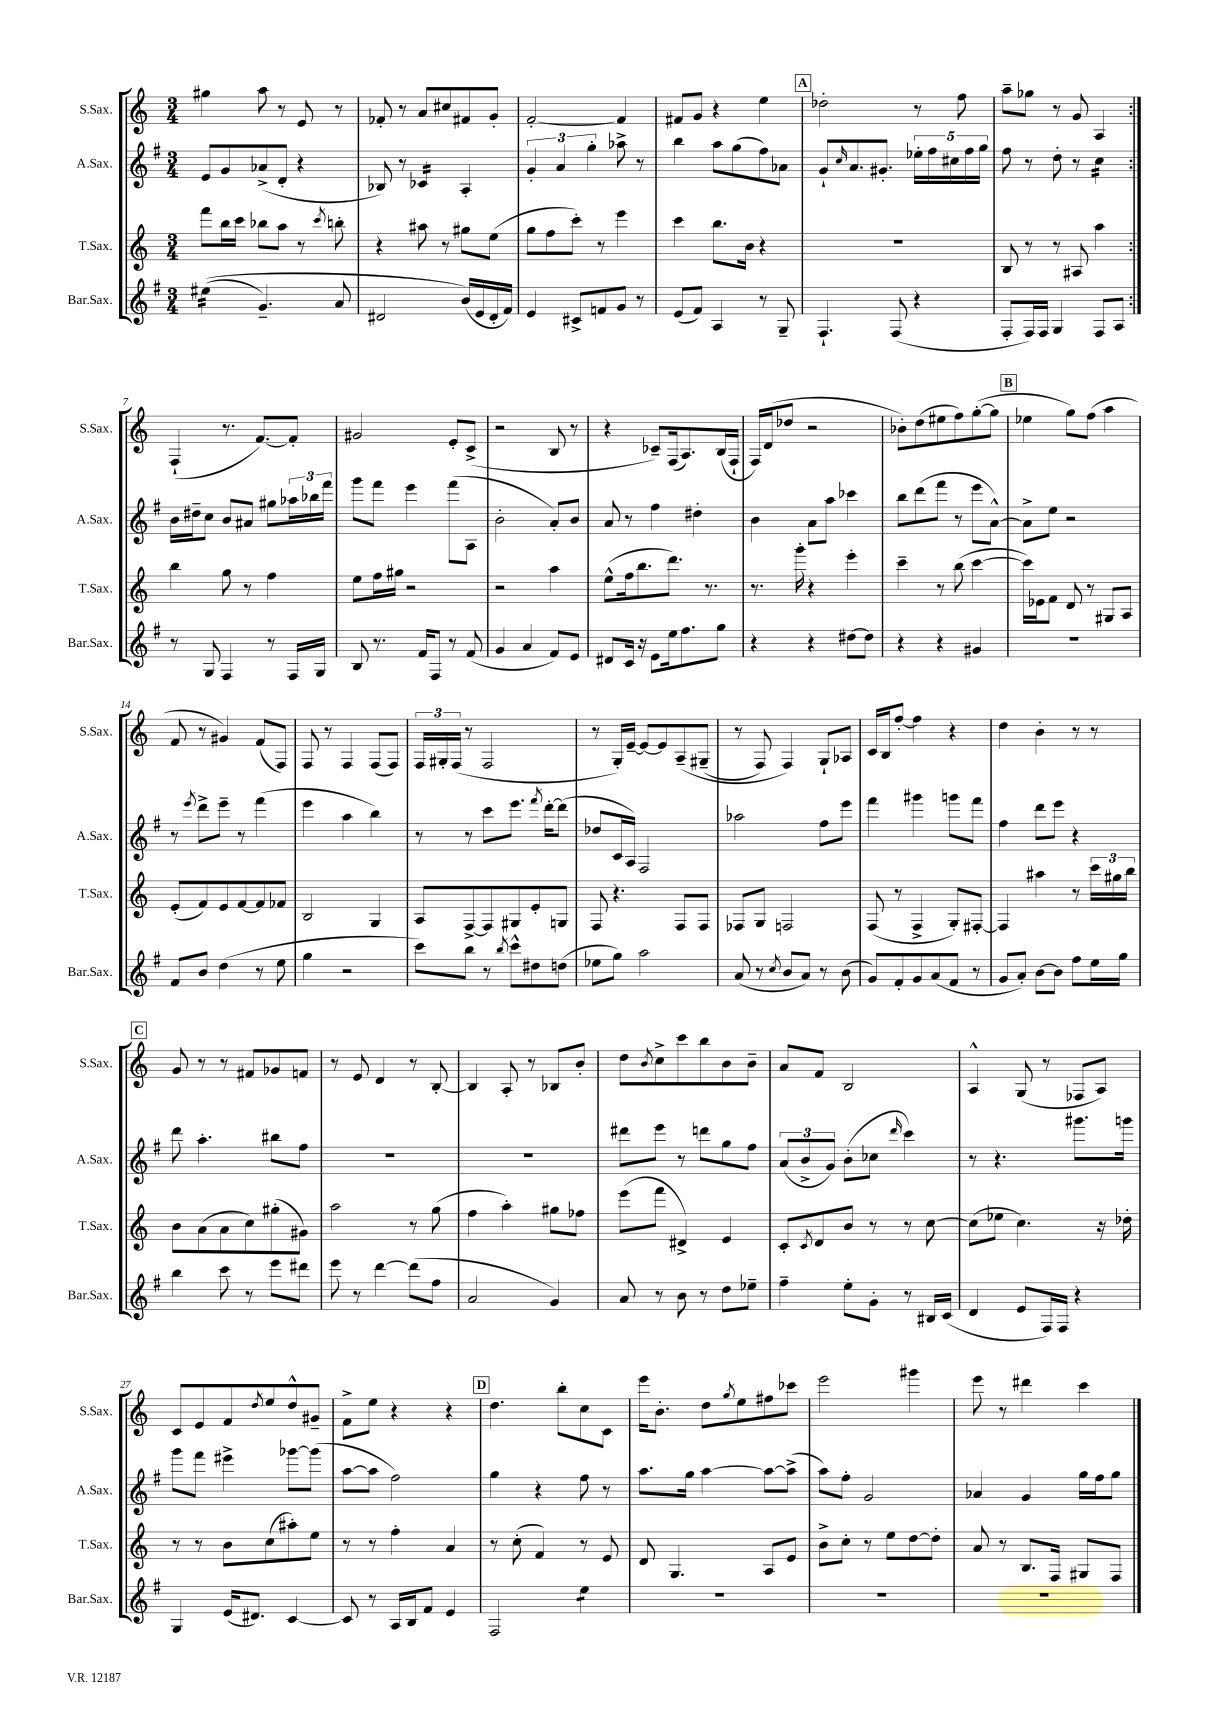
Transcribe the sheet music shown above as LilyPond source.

<<
\new StaffGroup <<
\new Staff = "s0" \with { instrumentName = "S.Sax." shortInstrumentName = "S.Sax." } {
    \clef treble \key c \major \numericTimeSignature \time 3/4
    \repeat volta 2 { gis''4 a''8 r8 e'8 r8 |
    fes'8-. r8 a'8 cis''8 fis'8 g'8-. |
    f'2~-. f'4 |
    fis'8 g'8 r4 e''4 |
    \mark \markup { \box "A" } des''2-. r8 f''8 |
    a''8-- ges''8 r8 g'8 a4 | }
    f4-!( r8. f'8.~) f'8-. |
    gis'2 e'8-. c'8->( |
    r2 b8 r8 |
    r4 ces'8--) f16( a8.) b16( f16-! |
    f16) d'16( des''8 r2 |
    bes'8-.) d''8( eis''8 f''8) g''8~-.( g''8 |
    \mark \markup { \box "B" } ees''4 g''8) f''8( a''4 |
    f'8 r8 gis'4) f'8( f8) |
    f8 r8 f4 f8( f8) |
    \tuplet 3/2 { f16 gis16-. f16( } r8 f2 |
    r8 g16-.) e'16~-- e'8~ e'8 a8--\( gis8--( |
    r8 f8) f4\) g8-! aes8 |
    c'16 b16 f''8~-. f''4 r4 |
    d''4 b'4-. r8 r8 |
    \mark \markup { \box "C" } g'8 r8 r8 fis'8 ges'8 f'8 |
    r8 e'8 d'4 r8 b8~-. |
    b4 a8-. r8 bes8 b'8-. |
    d''8 \acciaccatura { b'8 } c''8-> c'''8 b''8 b'8 b'8-- |
    a'8 f'8 b2 |
    a4-^ g8( r8 fes8 a8) |
    c'8 e'8 f'8 \acciaccatura { d''8 } e''8 d''8-^ gis'8-- |
    f'8-> e''8 r4 r4 |
    \mark \markup { \box "D" } d''4. b''8-. c''8 c'8 |
    e'''16 b'8.-. d''8 \acciaccatura { g''8 } e''8 fis''8 ces'''8 |
    e'''2 gis'''4 |
    e'''8 r8 dis'''4 c'''4 \bar "|." |
}
\new Staff = "s1" \with { instrumentName = "A.Sax." shortInstrumentName = "A.Sax." } {
    \clef treble \key g \major \numericTimeSignature \time 3/4
    \repeat volta 2 { e'8 g'8 aes'8->( d'8-. r4 |
    bes8) r8 ces'4:16 a4-. |
    \tuplet 3/2 { g'4-. a'4 g''4-. } aes''8-> r8 |
    b''4 a''8 g''8( fis''8) aes'8 |
    \mark \markup { \box "A" } g'8-! \grace { c''16 } a'8. gis'8.-. \tuplet 5/4 { ees''16-. fis''16 cis''16 fis''16 g''16 } |
    fis''8 r8 d''8-. r8 c''4:16 | }
    b'16 dis''16-- c''8 b'8 ais'8 gis''8 \tuplet 3/2 { aes''16 bes''16 fis'''16 } |
    g'''8 fis'''8 e'''4 fis'''8( a8 |
    b'2-. a'8-.) b'8 |
    a'8 r8 fis''4 dis''4-. |
    b'4 a'8 a''8 ces'''4 |
    b''8 d'''8( fis'''8 r8 e'''8 a'8~-^) |
    \mark \markup { \box "B" } a'8-> e''8 r2 |
    r8 \acciaccatura { e'''8 } d'''8-> e'''8-- r8 fis'''4( |
    e'''4 a''4 b''4) |
    r8 r8 c'''8 e'''8. \acciaccatura { fis'''8 } d'''16~-. d'''8( |
    des''8 c'16 a16) fis2 |
    aes''2 fis''8 e'''8 |
    fis'''4 gis'''4 g'''8 fis'''8 |
    fis''4 d'''8 e'''8 r4 |
    \mark \markup { \box "C" } d'''8 a''4.-. bis''8 fis''8 |
    R2. |
    R2. |
    dis'''8 e'''8 r8 d'''8 g''8 fis''8 |
    \tuplet 3/2 { a'8( b'8-> g'8) } b'8-.( ces''8 \grace { d'''16 } c'''4) |
    r8 r4. gis'''8. g'''16 |
    g'''8 fis'''8 eis'''4-> ges'''8~ ges'''8( |
    a''8~ a''8 fis''2) |
    \mark \markup { \box "D" } g''4 r4 fis''8 r8 |
    a''8. g''16 a''4~ a''8~ a''8->( |
    a''8) fis''8-. g'2 |
    aes'4 g'4 g''16 fis''16 g''8 \bar "|." |
}
\new Staff = "s2" \with { instrumentName = "T.Sax." shortInstrumentName = "T.Sax." } {
    \clef treble \key c \major \numericTimeSignature \time 3/4
    \repeat volta 2 { f'''8 b''16 c'''16 bes''8 a''8 r8 \acciaccatura { c'''8 } b''8-. |
    r4 ais''8 r8 gis''8 e''8( |
    g''8 f''8 c'''8-.) r8 e'''4 |
    c'''4 b''8. b'16 r4 |
    \mark \markup { \box "A" } R2. |
    b8 r8 r8 ais8 a''4 | }
    b''4 g''8 r8 f''4 |
    e''8 f''16 gis''16 r2 |
    r2 a''4 |
    e''8-^( f''16 b''8. d'''8.) r8. |
    r8. g'''16-. r4 e'''4-. |
    c'''4-- r8 b''8( c'''4~ |
    \mark \markup { \box "B" } c'''16) ees'16 f'8 d'8 r8 gis8 a8 |
    e'8-.( f'8) e'8 f'8~ f'8 fes'8 |
    b2 g4 |
    a8 f8~-> f8 gis8 e'8-. g8 |
    f8 r4. f8 f8 |
    fes8 g8 f2 |
    f8( r8 f4-> g8-.) fis8~-. |
    fis4 ais''4 r8 \tuplet 3/2 { c'''16 gis''16 b''16 } |
    \mark \markup { \box "C" } b'8 a'8( a'8 c''8) gis''8-.( gis'8) |
    a''2 r8 g''8( |
    f''4 a''4-.) gis''8 fes''8 |
    e'''8( f'''8 dis'4->) e'4 |
    c'8-. \acciaccatura { c'8 } d'8 b'8 r8 r8 c''8~ |
    c''8( ees''8 c''4.) r16 des''16-. |
    r8 r8 b'8 c''8( ais''8-.) e''8 |
    r8 r8 f''4-. a'4 |
    \mark \markup { \box "D" } r8 c''8-.( f'4) r8 e'8 |
    d'8 g4. a8 e'8 |
    b'8-> c''8-. r8 e''8 d''8~ d''8-. |
    a'8 r8 b8. f16 gis8 f8 \bar "|." |
}
\new Staff = "s3" \with { instrumentName = "Bar.Sax." shortInstrumentName = "Bar.Sax." } {
    \clef treble \key g \major \numericTimeSignature \time 3/4
    \repeat volta 2 { eis''4:16(\( g'4.--) a'8 |
    dis'2 b'16(\) e'16 dis'16-. fis'16) |
    e'4 cis'8-> f'8 g'8 r8 |
    e'8( fis'8) a4 r8 g8-- |
    \mark \markup { \box "A" } fis4.-! fis8( r4 |
    fis8-. fis16) fis16 g4 fis8 a8 | }
    r8 g8 fis4 r8 fis16 g16 |
    b8 r8. fis'16 fis8 r8 fis'8( |
    g'4 a'4 fis'8) e'8 |
    dis'8 c'16 r16 e'8 e''16 fis''8. g''8 |
    r4 r4 dis''8~ dis''8 |
    r4 r4 gis'4 |
    \mark \markup { \box "B" } R2. |
    fis'8 b'8 d''4( r8 e''8 |
    g''4 r2 |
    c'''8) b''8 r8 \acciaccatura { b''8 } c'''8-^ dis''8 d''8( |
    ees''8 g''8) a''2 |
    a'8( r8 \acciaccatura { c''8 } b'8 a'8) r8 b'8( |
    g'8) fis'8-. g'8 a'8( fis'8 r8 |
    g'8 a'8-.) b'8~ b'8 fis''8 e''16 g''16 |
    \mark \markup { \box "C" } b''4 c'''8 r8 e'''8 dis'''8 |
    e'''8 r8 d'''4~ d'''8( fis''8 |
    a'2 g'4) |
    a'8 r8 b'8 r8 d''8 ees''8-- |
    fis''4-- e''8-. g'8-. r8 bis16 c'16( |
    d'4 e'8 fis16) fis16 r4 |
    g4 e'16( dis'8.) c'4~ |
    c'8 r8 a16 b16 fis'8 e'4 |
    \mark \markup { \box "D" } fis2 e''4:8 |
    R2. |
    R2. |
    R2. \bar "|." |
}
>>
>>
